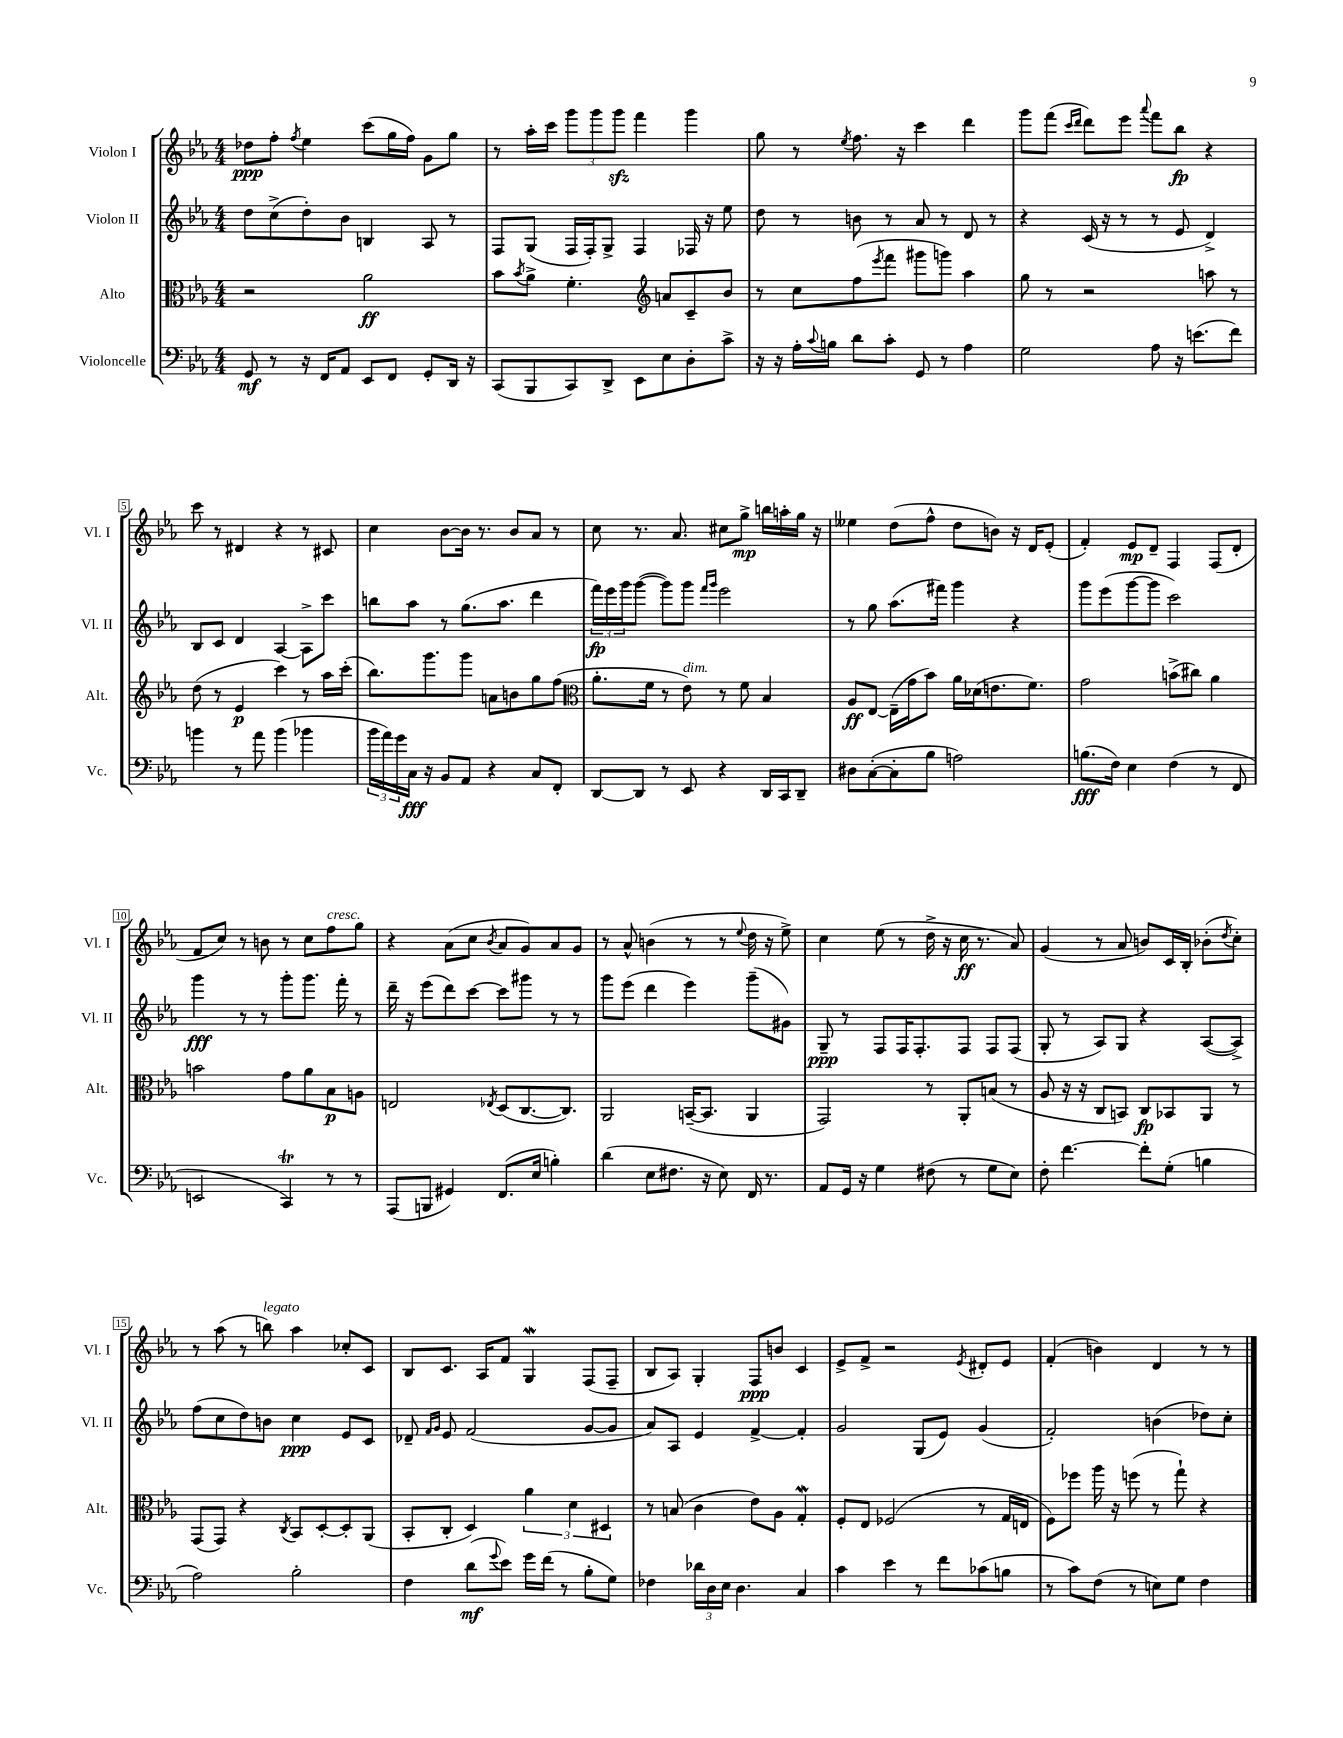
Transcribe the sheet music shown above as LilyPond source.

<<
\new StaffGroup <<
\new Staff = "s0" \with { instrumentName = "Violon I" shortInstrumentName = "Vl. I" } {
    \clef treble \key ees \major \numericTimeSignature \time 4/4
    des''8\ppp f''8-. \acciaccatura { f''8 } ees''4 c'''8( g''16 f''16) g'8 g''8 |
    r8 aes''16-. c'''16 \tuplet 3/2 { g'''8 g'''8 g'''8\sfz } f'''4 g'''4 |
    g''8 r8 \acciaccatura { ees''8 } f''8. r16 c'''4 d'''4 |
    g'''8 f'''8( \grace { c'''16 d'''16 } d'''8) ees'''8 \appoggiatura { aes'''8 } f'''8 bes''8\fp r4 |
    c'''8 r8 dis'4 r4 r8 cis'8 |
    c''4 bes'8~ bes'16 r8. bes'8 aes'8 r8 |
    c''8 r8. aes'8. cis''8 g''8->\mp b''16 a''16-. g''16 r16 |
    eeses''4 d''8( f''8-^ d''8 b'8) r16 d'16 ees'8-.( |
    f'4-.) ees'8\mp d'8-- f4 f8( d'8-. |
    f'8 c''8) r8 b'8 r8 c''8 f''8^\markup { \italic "cresc." } g''8 |
    r4 aes'8( c''8 \acciaccatura { bes'8 } aes'8 g'8) aes'8 g'8 |
    r8 aes'8-^ b'4( r8 r8 \appoggiatura { ees''8 } d''16 r16 ees''8->) |
    c''4 ees''8( r8 d''16-> r16 c''16\ff r8. aes'8) |
    g'4( r8 aes'8 b'8) c'16 bes16-. bes'8-.( \acciaccatura { d''8 } c''8-.) |
    r8 aes''8( r8 b''8^\markup { \italic "legato" }) aes''4 ces''8-. c'8 |
    bes8 c'8. aes16 f'8 g4\mordent f8( f8-- |
    bes8 aes8) g4-. f8\ppp b'8 c'4 |
    ees'8-> f'8-> r2 \acciaccatura { ees'8 } dis'8-. ees'8 |
    f'4-.( b'4) d'4 r8 r8 \bar "|." |
}
\new Staff = "s1" \with { instrumentName = "Violon II" shortInstrumentName = "Vl. II" } {
    \clef treble \key ees \major \numericTimeSignature \time 4/4
    d''8 c''8->( d''8-.) bes'8 b4 aes8 r8 |
    f8 g8( f16 f16-.) g8-> f4 fes16 r16 ees''8 |
    d''8 r8 b'8 r8 aes'8 r8 d'8 r8 |
    r4 c'16( r16 r8 r8 ees'8 d'4->) |
    bes8 c'8 d'4 aes4~ aes8-> c'''8 |
    b''8 aes''8 r8 g''8.( aes''8. d'''4 |
    \tuplet 3/2 { f'''16\fp) ees'''16 g'''16 } g'''8~( g'''8) g'''8 \grace { f'''16 g'''16 } ees'''2 |
    r8 g''8 aes''8.( fis'''16) g'''4 r4 |
    g'''8 ees'''8( g'''8~ g'''8 c'''2) |
    g'''4\fff r8 r8 g'''8-. g'''8. f'''16-. r8 |
    d'''16-- r16 ees'''8( d'''8) c'''8~ c'''8 gis'''8 r8 r8 |
    g'''8 ees'''8( d'''4 ees'''4) g'''8--( gis'8) |
    g8--\ppp r8 f8 f16 f8.-. f8 f8 f8( |
    g8-. r8 aes8) g8 r4 aes8~( aes8->) |
    f''8( c''8 d''8) b'8 c''4\ppp ees'8 c'8 |
    des'8-- \grace { f'16 g'16 } ees'8 f'2( g'8~ g'8 |
    aes'8) aes8 ees'4 f'4~-> f'4-. |
    g'2 g8( ees'8) g'4( |
    f'2-.) b'4( des''8) c''8-. \bar "|." |
}
\new Staff = "s2" \with { instrumentName = "Alto" shortInstrumentName = "Alt." } {
    \clef alto \key ees \major \numericTimeSignature \time 4/4
    r2 aes'2\ff |
    bes'8 \acciaccatura { bes'8 } aes'8-> f'4.-. \clef treble a'8 c'8-- bes'8 |
    r8 c''8 f''8( \acciaccatura { ees'''8 } f'''8 gis'''8 g'''8) aes''4 |
    g''8 r8 r2 a''8 r8 |
    d''8( r8 ees'4\p c'''4) r8 aes''16 c'''16-.( |
    bes''8.) g'''8. g'''8 a'8 b'8 g''8 f''8( |
    \clef alto aes'8.-. f'16 r8 ees'8^\markup { \italic "dim." }) r8 f'8 bes4 |
    aes8\ff ees8~ ees16--( g'16 bes'8) aes'16 des'16( e'8. f'8.) |
    g'2 b'8->( cis''8) aes'4 |
    b'2 g'8 aes'8 bes8\p a8 |
    e2 \acciaccatura { ees8 } d8( c8.~ c8.) |
    aes,2 b,16~--( b,8. aes,4 |
    g,2) r8 aes,8-. b8( r8 |
    aes8 r16 r16 c8 b,8) c8\fp bes,8 aes,8 r8 |
    g,8( g,8) r4 \acciaccatura { c8 } bes,8 d8~-. d8-. aes,8( |
    bes,8-. c8-. d4) \tuplet 3/2 { aes'4 d'4 dis4 } |
    r8 b8( c'4 ees'8) aes8 g4-.\mordent |
    f8-. ees8 fes2( r8 g16 e16 |
    f8) fes''8 aes''16 r16 f''8( r8 g''8-!) r4 \bar "|." |
}
\new Staff = "s3" \with { instrumentName = "Violoncelle" shortInstrumentName = "Vc." } {
    \clef bass \key ees \major \numericTimeSignature \time 4/4
    g,8\mf r8 r16 f,16 aes,8 ees,8 f,8 g,8-. d,16 r16 |
    c,8( bes,,8 c,8) d,8-> ees,8 ees8 d8-. c'8-> |
    r16 r16 aes16-. \appoggiatura { c'8 } b16 d'8 c'8-. g,8 r8 aes4 |
    g2 aes8 r16 e'8.( f'8) |
    b'4 r8 aes'8 b'4( bes'4 |
    \tuplet 3/2 { bes'16 aes'16) g'16 } c16\fff r16 bes,8 aes,8 r4 c8 f,8-. |
    d,8~ d,8 r8 ees,8 r4 d,16 c,16 d,8-- |
    dis8 c8~-.( c8-. bes8 a2) |
    b8.\fff( f16) ees4 f4( r8 f,8 |
    e,2 c,4\trill) r8 r8 |
    aes,,8( b,,8 gis,4) f,8.( ees16 b4-.) |
    d'4( ees8 fis8. r16 ees8) f,16 r8. |
    aes,8 g,16 r16 g4 fis8( r8 g8 ees8) |
    f8-. f'4.~ f'8-. g8-.( b4 |
    aes2) bes2-. |
    f4 d'8\mf( \appoggiatura { g'8 } ees'8) g'16 f'16( r8 bes8-. g8) |
    fes4 \tuplet 3/2 { des'16 d16 ees16 } d4. c4 |
    c'4 ees'4 r8 f'8 ces'8( b8 |
    r8 c'8) f8( r8 e8) g8 f4 \bar "|." |
}
>>
>>
\layout { \context { \Score \override BarNumber.stencil = #(make-stencil-boxer 0.1 0.3 ly:text-interface::print) } }
